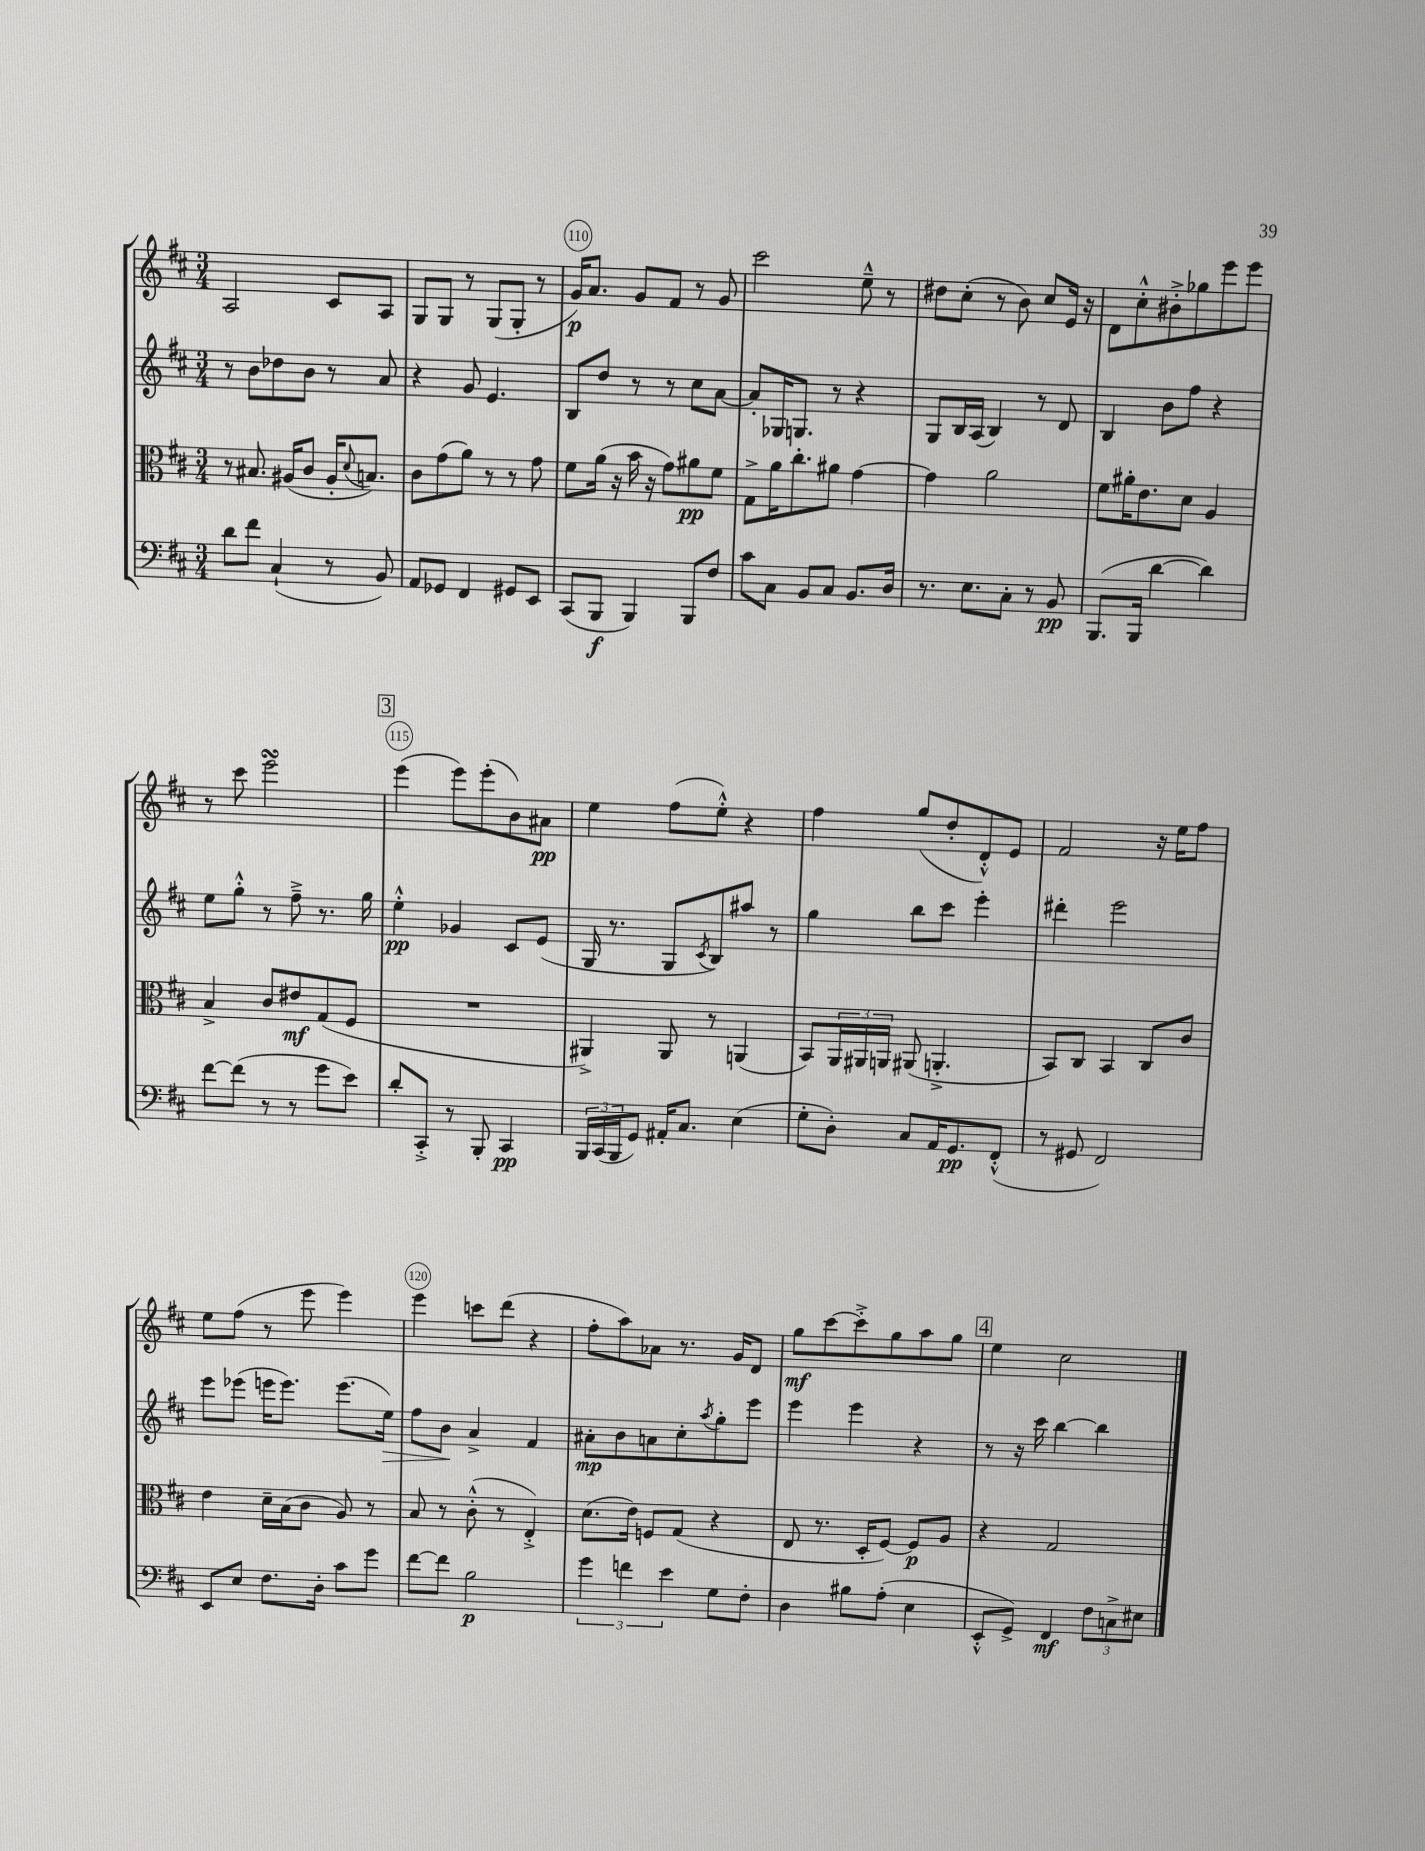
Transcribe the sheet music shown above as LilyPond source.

<<
\new StaffGroup <<
\new Staff = "s0" {
    \clef treble \key d \major \numericTimeSignature \time 3/4
    a2 cis'8 a8 |
    g8 g8 r8 g8( g8-. r8 |
    g'16\p) a'8. g'8 fis'8 r8 g'8 |
    cis'''2 e''8---^ r8 |
    dis''8 cis''8-.( r8 b'8) cis''8 e'16 r16 |
    d'8 cis''8-.-^ bis'8-.-> ges''8 e'''8 e'''8 |
    r8 cis'''8 e'''2\turn |
    \mark \markup { \box "3" } e'''4( e'''8) e'''8-.( b'8) ais'8\pp |
    e''4 fis''8( e''8-.-^) r4 |
    fis''4 g''8( d''8-. d'8-.-^) e'8 |
    fis'2 r16 e''16 fis''8 |
    e''8 fis''8( r8 e'''8 e'''4) |
    e'''4 c'''8 d'''8( r4 |
    fis''8-. a''8) aes'8 r8. g'16 d'8 |
    g''8\mf cis'''8~ cis'''8-.-> g''8 a''8 g''8 |
    \mark \markup { \box "4" } e''4 cis''2 \bar "|." |
}
\new Staff = "s1" {
    \clef treble \key d \major \numericTimeSignature \time 3/4
    r8 b'8 des''8 b'8 r8 a'8 |
    r4 g'8 e'4. |
    b8 d''8 r8 r8 cis''8 a'8~ |
    a'8-. ges16 g8. r8 r4 |
    g8 b16 a16( b4) r8 d'8 |
    b4 b'8 fis''8 r4 |
    e''8 g''8-.-^ r8 fis''8---> r8. g''16 |
    \mark \markup { \box "3" } e''4-.-^\pp ges'4 cis'8 e'8( |
    g16 r8. g8 \acciaccatura { cis'8 } b8) ais''8 r8 |
    g''4 b''8 cis'''8 e'''4-. |
    dis'''4-. e'''2 |
    e'''8 ees'''8( e'''16 e'''8.) e'''8.( e''16\>) |
    fis''8 b'8\! a'4-> fis'4 |
    ais'8-.\mp b'8 a'8 cis''8-. \acciaccatura { a''8 } g''8-. e'''8 |
    e'''4 e'''4 r4 |
    \mark \markup { \box "4" } r8 r16 cis'''16 b''4~ b''4 \bar "|." |
}
\new Staff = "s2" {
    \clef alto \key d \major \numericTimeSignature \time 3/4
    r8 bis8. ais16( cis'8 ais16-. \appoggiatura { d'8 } b8.) |
    cis'8 g'8( a'8) r8 r8 g'8 |
    fis'8 a'16( r16 b'16 r16 g'8) ais'8\pp fis'8 |
    g8-> a'16 cis''8.-. ais'8 g'4~ |
    g'4 a'2 |
    fis'8 ais'16-. e'8. d'8 a4 |
    b4-> cis'8 eis'8\mf g8( fis8 |
    \mark \markup { \box "3" } R2. |
    ais,4->) ais,8 r8 a,4( |
    b,8) \tuplet 3/2 { a,16 ais,16 a,16 } ais,8( a,4.-.-> |
    b,8) cis8 b,4 cis8 cis'8 |
    e'4 d'16-- b16( cis'8 a8) r8 |
    b8 r8 cis'8-.-^( r8 e4-.->) |
    d'8.( e'16) f8 g8( r4 |
    e8 r8. d16-. fis8~) fis8\p a8 |
    \mark \markup { \box "4" } r4 g2 \bar "|." |
}
\new Staff = "s3" {
    \clef bass \key d \major \numericTimeSignature \time 3/4
    d'8 fis'8 cis4-!( r8 b,8) |
    a,8 ges,8 fis,4 gis,8 e,8 |
    cis,8( b,,8\f b,,4) b,,8 fis8 |
    cis'8 cis8 b,8 cis8 b,8. d16 |
    r8. e8. cis8-. r8 b,8\pp |
    b,,8.( b,,16 d'4~ d'4) |
    fis'8~ fis'8( r8 r8 g'8 e'8) |
    \mark \markup { \box "3" } d'8-. cis,8-.-> r8 b,,8-. cis,4\pp |
    \tuplet 3/2 { b,,16 cis,16( b,,16 } g,8) ais,16-. cis8. e4( |
    g8-. d8-.) cis8 a,16 g,8.\pp fis,8-.-^( |
    r8 gis,8 fis,2) |
    e,8 e8 fis8. d16-. cis'8 g'8 |
    fis'8~ fis'8 b2\p |
    \tuplet 3/2 { g'4 f'4 e'4 } g8 fis8-. |
    d4 bis8 a8-.( e4 |
    \mark \markup { \box "4" } e,8-.-^ g,8->) fis,4\mf \tuplet 3/2 { fis8 c8-> eis8 } \bar "|." |
}
>>
>>
\layout { \context { \Score currentBarNumber = #108 \override BarNumber.break-visibility = ##(#f #t #t) barNumberVisibility = #(every-nth-bar-number-visible 5) \override BarNumber.stencil = #(make-stencil-circler 0.1 0.3 ly:text-interface::print) } }
